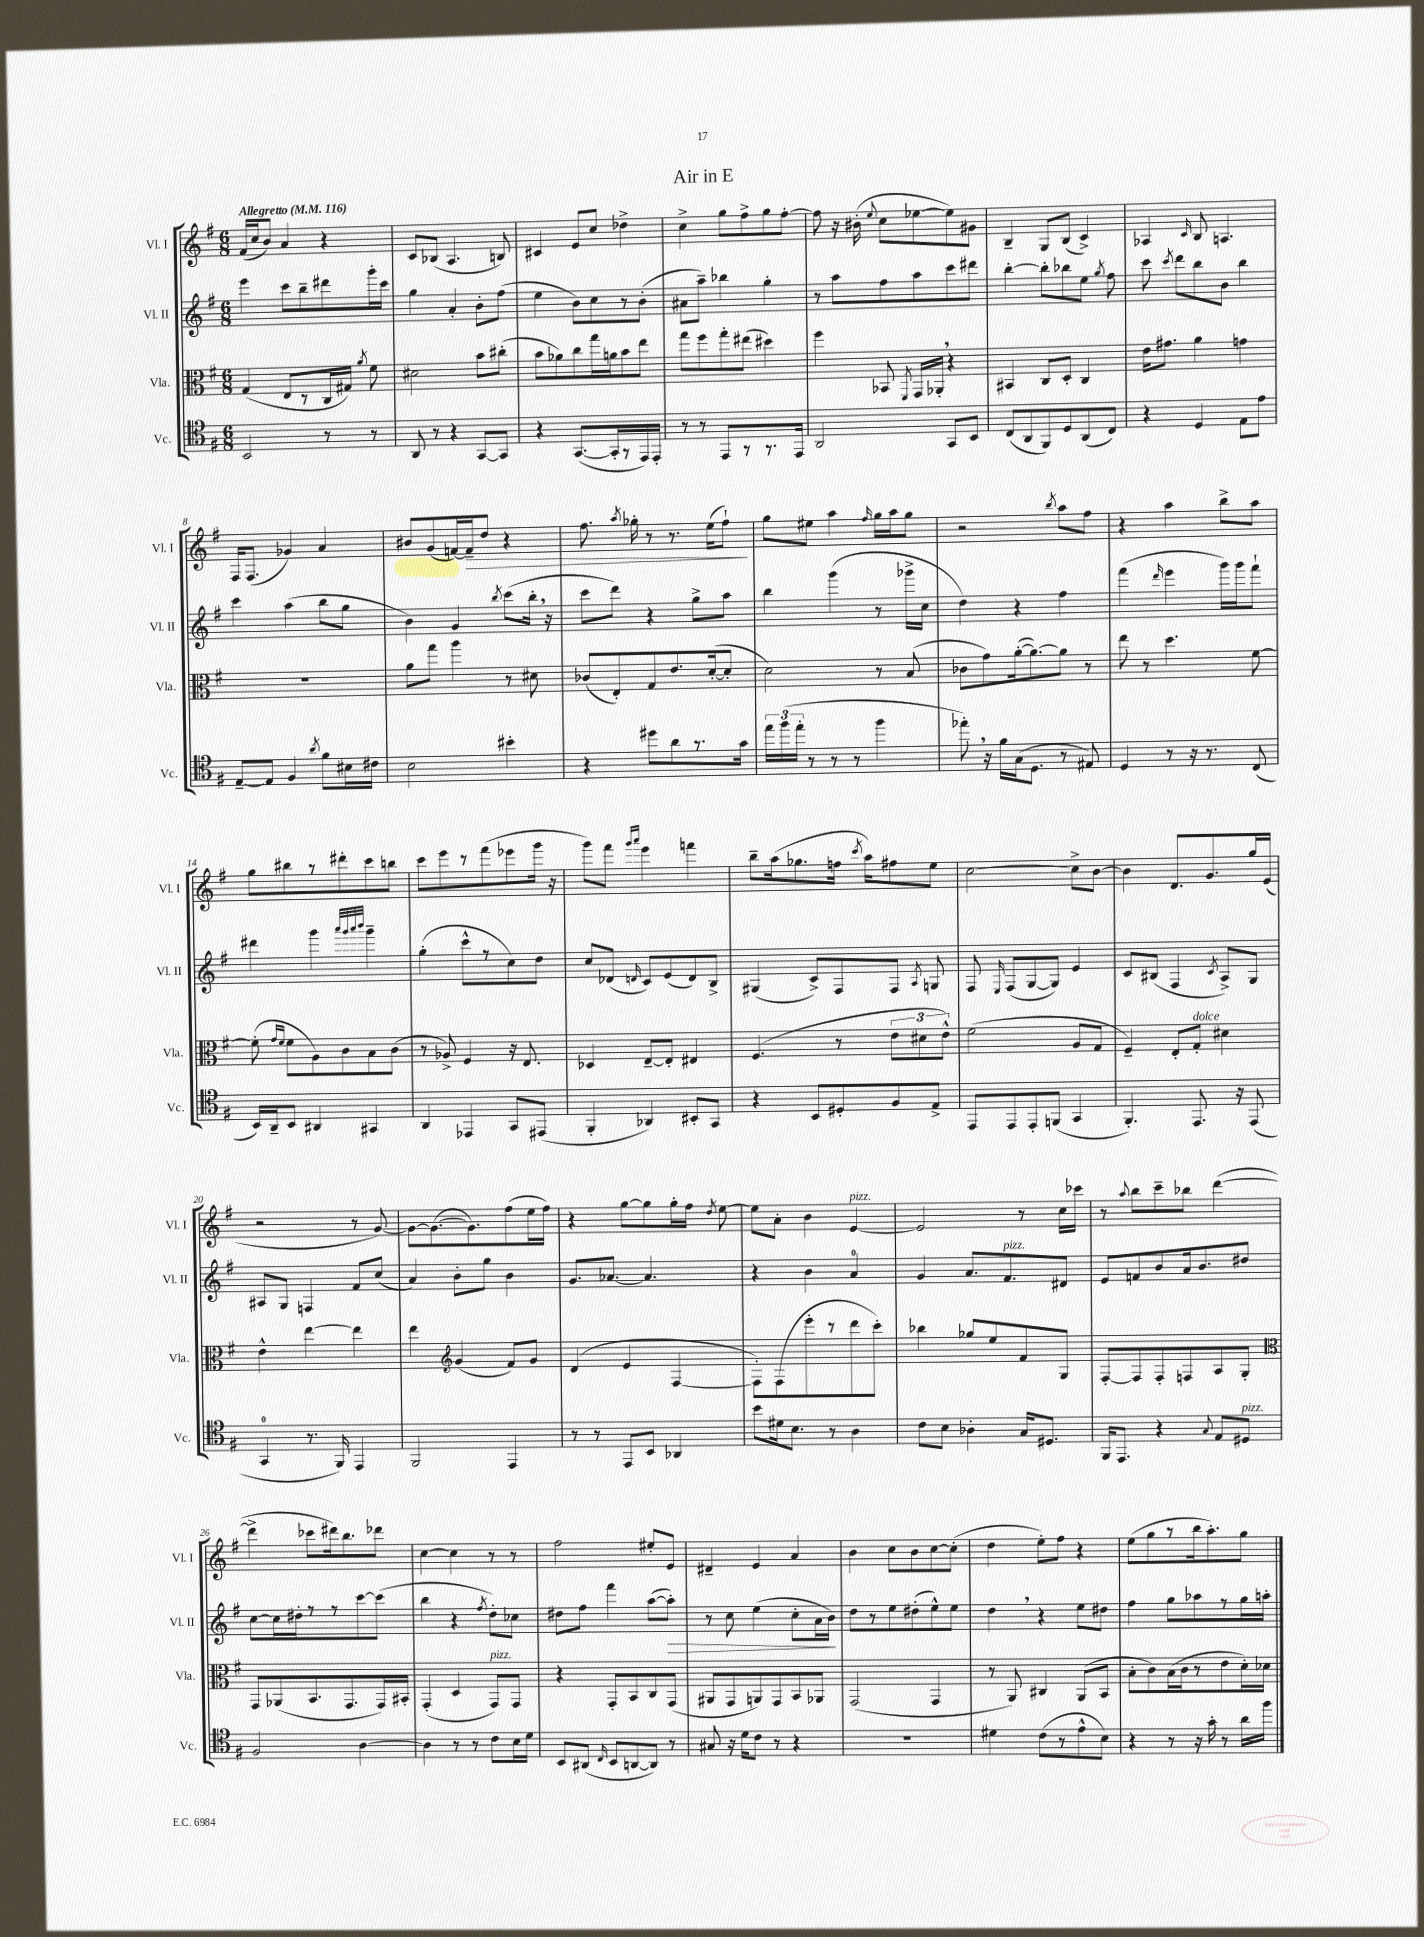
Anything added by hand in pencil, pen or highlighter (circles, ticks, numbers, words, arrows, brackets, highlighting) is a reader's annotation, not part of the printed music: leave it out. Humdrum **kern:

**kern	**kern	**kern	**kern
*staff4	*staff3	*staff2	*staff1
*clefC4	*clefC3	*clefG2	*clefG2
*k[f#]	*k[f#]	*k[f#]	*k[f#]
*M6/8	*M6/8	*M6/8	*M6/8
*MM116	*MM116	*MM116	*MM116
2BB	(4G	4eee	(16f#
.	.	.	16cc
.	.	.	8b)
.	8E	8ccc	4a
.	8r	8bb~	.
8r	16C	8ddd#	4r
.	16G#)	.	.
.	8qa	.	.
8r	8f#	16ggg'	.
.	.	16ccc	.
=	=	=	=
8AA	2d#	4gg	8c
8r	.	.	(8B-
4r	.	4a'	4.A
[8GG	8b	8b'	.
8GG]	(8cc#'	(8ff#	8B)
=	=	=	=
4r	8b	4ee	4c#
.	8a-)	.	.
([8.GG	8cc	8b)	8e
.	16gg	8cc	8cc
16GG']	16a	.	.
8r	8b	8r	4dd-^
16EE)	8ee	(8b'	.
16EE'	.	.	.
=	=	=	=
8r	8gg	8a#	4cc^
8r	8ff#	8aa~)	.
8EE	8gg'	4bb-	8gg
8r	(8ee#	.	8ff#^
8.r	4dd#)	4gg'	8gg
.	.	.	[8ff#'
16EE	.	.	.
=	=	=	=
2AA	4ff#	8r	8ff#]
.	.	8aa	16r
.	.	.	(16b#'
.	.	.	8qqee
.	8BB-	8ff#	8cc
.	8qFF#	.	.
.	16GG	8aa	[8ee-
.	16AA-'	.	.
8GG	4r	8ccc	8ee-])
8BB	.	8ddd#	8g#
=	=	=	=
(8C	4BB#	[4bb'	4B~
8AA	.	.	.
8FF#)	8C	8bb']	8G
8D	8D'	8bb-	(8B
(8AA	4C	8ee	4c^)
.	.	8qgg	.
8C)	.	8ff#	.
=	=	=	=
4r	16e	8ccc	4A-
.	8.g#	.	.
.	.	8qccc	.
.	.	8ddd	.
.	.	.	16qqc
4D	4a	8bb	8B
.	.	8b	4.A
8E	4g	4bb	.
8e	.	.	.
=	=	=	=
[8E~	2.r	4ccc	16F#
.	.	.	(8.F#
8E]	.	.	.
4F#	.	(4aa	4g-)
8qa	.	.	.
8f#	.	8bb	4a
16B#	.	8gg	.
16c#	.	.	.
=	=	=	=
2B	8a	4b)	8b#
.	8gg	.	(8g
.	4aa	4g	[16f)
.	.	.	16f~]
.	.	.	8dd
.	.	8qbb	.
4b#'	8r	(8ccc	4r
.	8d#	16bb'	.
.	.	16r	.
=	=	=	=
4r	(8c-	8ccc	8.ff#
.	8E')	8ddd)	.
.	.	.	8qaa
.	.	.	16gg-'
8dd#	8G	4r	8r
8a	8.e	.	8.r
8.r	.	8gg^	.
.	([16d'	.	(16ee
.	8d']	8aa	8ff#`)
16g	.	.	.
=	=	=	=
24ee	2d)	4bb	8gg
(24ff#	.	.	.
24ee'	.	.	.
8r	.	.	8ee#
8r	.	(4ggg	4aa
8r	.	.	.
.	.	.	16qqff#
4ff#	8r	8r	16gg
.	.	.	16aa
.	(8B	16ggg-^	8gg
.	.	16cc	.
=	=	=	=
8ee-')	8c-	4dd)	2r
16r	8g)	.	.
16f#	.	.	.
(16G	([16a'	4r	.
8.D	8.a_)	.	.
.	.	.	8qbb
8r	8a]	4ff#	8aa
8E#)	8r	.	8ff#
=	=	=	=
4D	8ee	(4fff#	4r
.	8r	.	.
.	.	16qqddd	.
8r	4.dd	4eee	4aa
16r	.	.	.
8.r	.	.	.
.	.	16ggg)	8bb^
.	.	16ggg	.
(8C	[8f#	8fff#`	8aa
=	=	=	=
16BB)	(8f#']	4ddd#	8gg
16AA~	.	.	.
.	16qqg	.	.
.	16qqf#	.	.
8BB	8f#	.	8bb#
4AA#	8A)	4ggg	8r
.	8c	.	8ddd#'
.	.	32qqaaa	.
.	.	32qqggg	.
.	.	32qqaaa	.
.	.	32qqbbb	.
4GG#	8B	4ggg~	8ccc
.	(8c	.	8bb
=	=	=	=
4AA	8r	(4gg'	8ccc
.	8A-^)	.	8eee
4EE-	4F#	8ccc^^	8r
.	.	8r	(8fff#
8GG	16r	8cc)	8eee-
.	8.E	.	.
(8EE#	.	8dd	16ggg
.	.	.	16r
=	=	=	=
4FF#'	4D-	8cc	8ggg)
.	.	(8d-	8fff#
.	.	.	16qqggg
.	.	16qqd	16qqaaa
4AA-)	[8E~	8c)	4eee
.	8E']	(8e	.
8BB#'	4E#	8d)	4fff
8GG	.	8B^	.
=	=	=	=
4r	(4.F#	(4G#	8bb~
.	.	.	(16aa
.	.	.	8.gg-
8BB	.	8c^)	.
8D#'	8r	8F#	16ff
.	.	.	8qccc
.	.	.	16aa)
8F#	12e	8F#	8ff#
.	12d#	.	.
.	.	8qA	.
8E^	.	8G	8ee
.	12e^^)	.	.
=	=	=	=
8EE	(2f#	8F#	[2cc
.	.	16qqE	.
8EE	.	(8F#	.
8EE'	.	[8G	.
(8FF	.	8G])	.
4GG	8A	4e	8cc^]
.	8G	.	[8b
=	=	=	=
4.FF#')	4F#~)	8c	4b]
.	.	(8B#	.
.	8E'	4F#	8.d
8.EE	8G'	.	.
.	.	.	8.g
.	.	8qc	.
.	4d#	8A^)	.
16r	.	.	.
(8EE	.	8G	16gg
.	.	.	(16e
=	=	=	=
4GG	4e^^	8A#	2r
.	.	8G	.
8.r	[4ee	4F	.
16FF#)	.	.	.
4EE	4ee]	8f#	8r
.	.	(8cc	[8g)
=	=	=	=
2FF#	4ee	4a)	8g_
.	.	.	(8.g_
*	*clefG2	*	*
.	(4g	8b'	.
.	.	.	8.g])
.	.	8gg	.
4EE	8f#)	4b	(8ff#
.	8g	.	16ee
.	.	.	16ff#)
=	=	=	=
8r	(4d	8.g	4r
8r	.	.	.
.	.	[8.a-	.
8EE	4e	.	[8gg
8BB	.	4.a-]	8gg]
4AA-	[4F#	.	16gg'
.	.	.	16ff#
.	.	.	8qdd
.	.	.	[8ee
=	=	=	=
8b	8F#'])	4r	8ee]
16d#	(8F#	.	8a'
8.B	.	.	.
.	8eee'	4b	4b
8r	8r	.	.
4A	8ddd	4a	[4e
.	8ccc')	.	.
=	=	=	=
8c	4bb-	4g	2e]
8B	.	.	.
4A-'	8gg-	8.a	.
.	8ee	.	.
.	.	8.f#	.
16G	8f#	.	8r
8.D#	.	.	.
.	8G	8d#	16cc
.	.	.	16ccc-
=	=	=	=
16FF#	[8F#'	8e	8r
8.EE	.	.	.
.	.	.	8qqaa
.	8F#]	8f	8bb
4r	8F#'	8b	8ccc~
.	8F	16a	8bb-
.	.	8.b	.
8qqG	.	.	.
8E	8A	.	([4ddd
8D#	8G'	8dd#	.
=	=	=	=
*	*clefC3	*	*
2F#	8GG	[8cc	4ddd^]
.	(8AA-	16cc]	.
.	.	16dd#'	.
.	8.BB	8r	8ccc-
.	.	8r	16ddd#)
.	8.GG	.	8.bb
[4A	.	[8ccc	.
.	16GG)	(8ccc]	8ddd-
.	16BB#'	.	.
=	=	=	=
4A]	(4GG'	4bb	[4cc
8r	4D	4r	4cc]
8r	.	.	.
.	.	8qff#	.
8c	8GG)	8dd')	8r
16B	8GG	8cc-	8r
16d	.	.	.
=	=	=	=
8BB	4r	8dd#	2ff#
(8AA#	.	8ff#	.
16qqC	.	.	.
8BB	8GG'	4fff#	.
[8AA	8BB	.	.
8AA])	8C	([8aa	8ee#'
8r	(8GG	8aa'])	8e
=	=	=	=
8G#	8AA#	8r	4d#~
16r	8GG	8cc	.
16d	.	.	.
8c	8AA)	(4ee	4e
8r	8GG	.	.
4r	8BB	8cc'	4a
.	8AA-	16a	.
.	.	16b)	.
=	=	=	=
2.r	(2GG	8dd	4b
.	.	8r	.
.	.	8ee	8cc
.	.	(8dd#'	8b
.	4GG	8ee^^)	[8cc
.	.	8ee	(8cc']
=	=	=	=
4d#	8r	4dd	4dd
.	8AA)	.	.
(8c	4C#	4r	8ee')
8r	.	.	8ff#
8e^^	(8AA	8ee	4r
8B)	8BB	8dd#	.
=	=	=	=
4r	8B'	4ff#	(8ee
.	8c)	.	8gg
8r	(16B	8gg	8r
.	16c	.	.
16r	8r	8aa-	16bb
16g'	.	.	8.aa')
8r	8e	8r	.
16a	16d')	16gg	8gg
16ff#	16d-	16aa'	.
==	==	==	==
*-	*-	*-	*-
